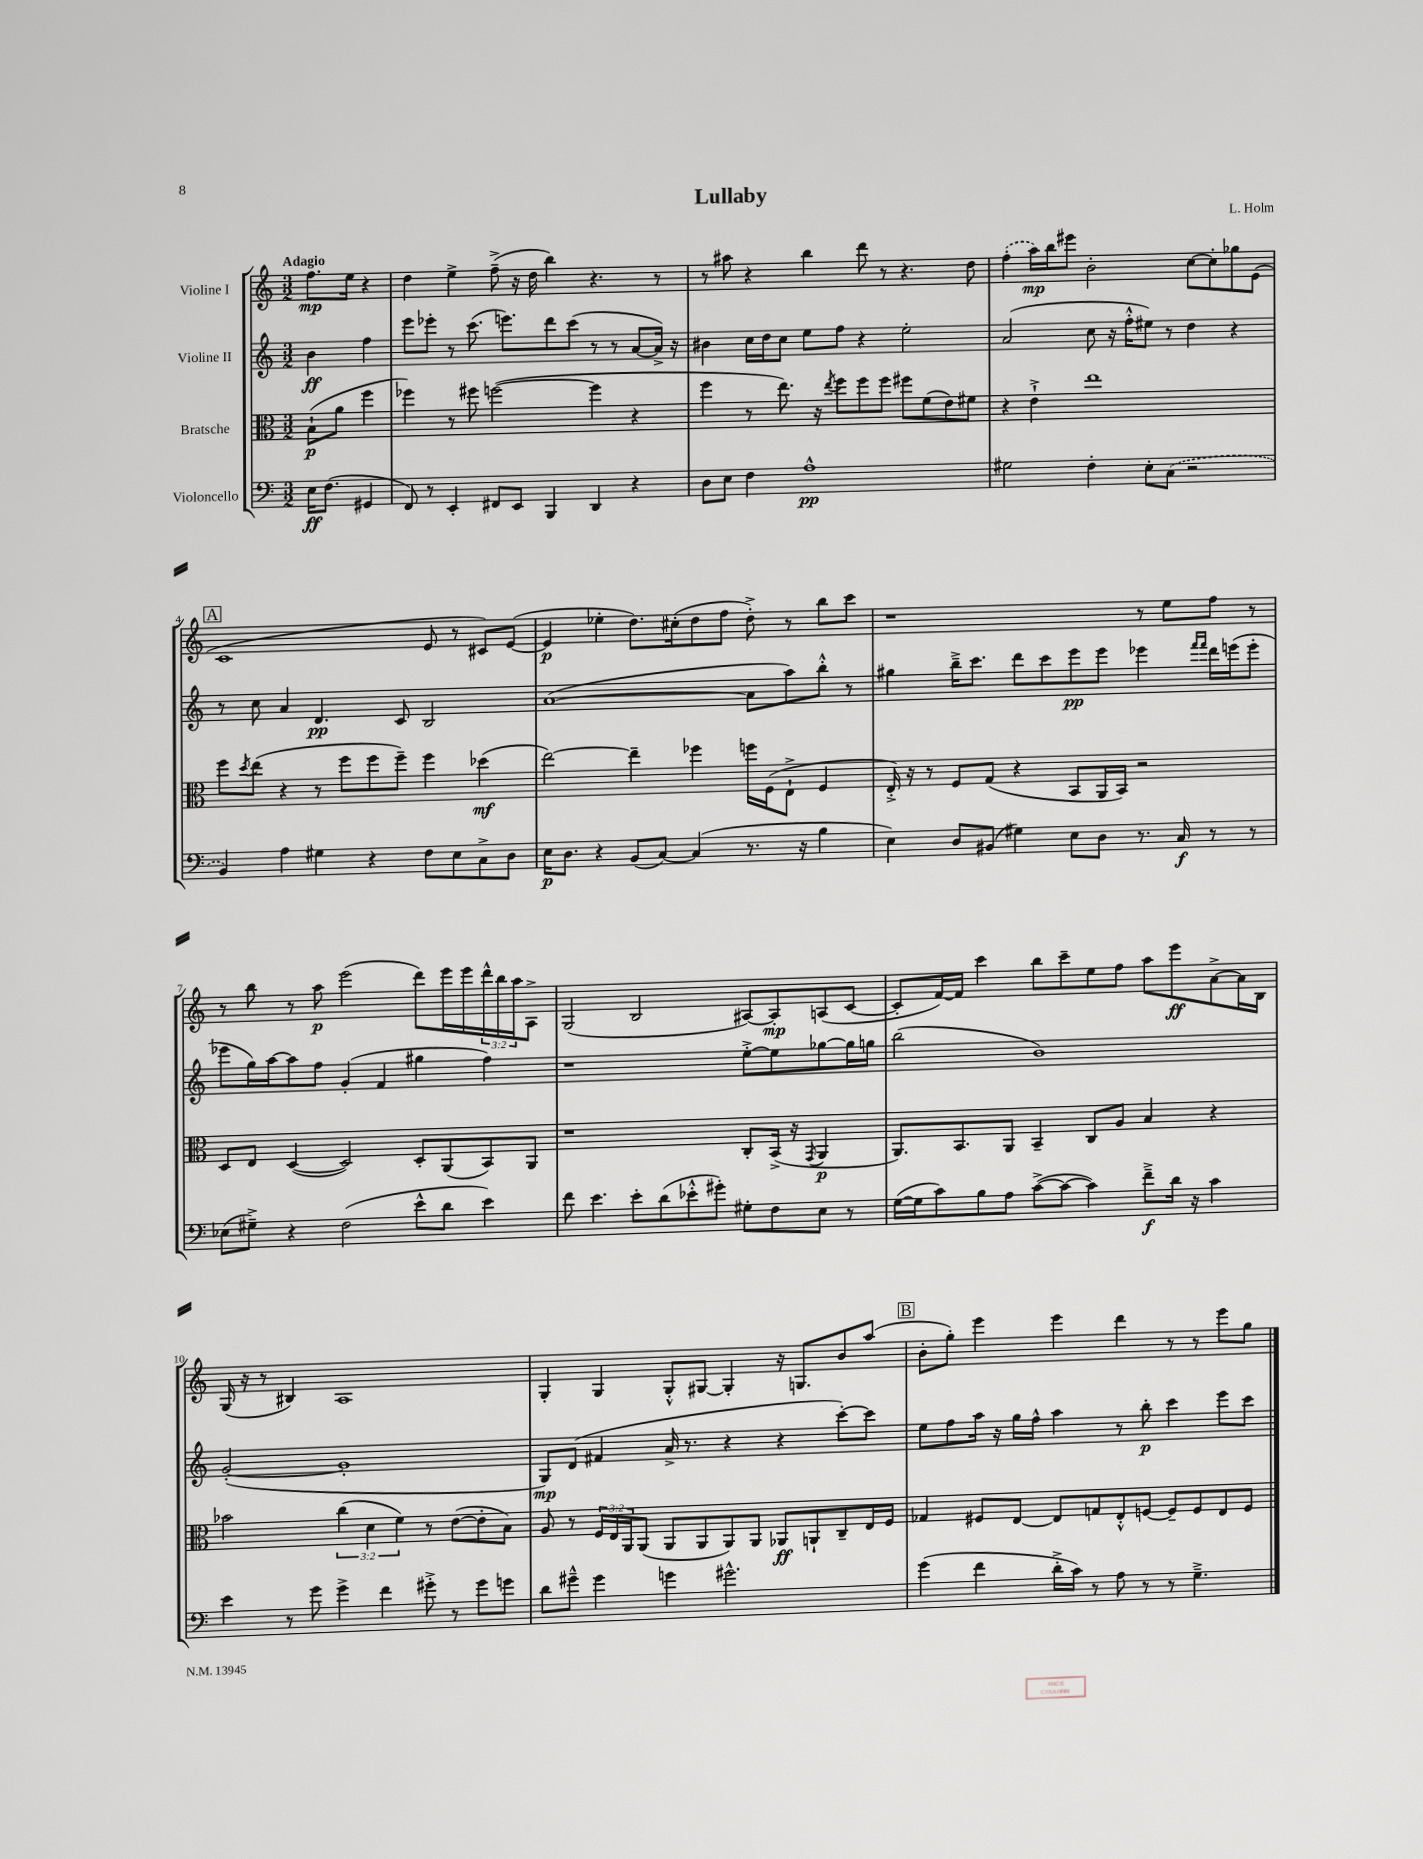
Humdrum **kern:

**kern	**kern	**kern	**kern
*staff4	*staff3	*staff2	*staff1
*clefF4	*clefC3	*clefG2	*clefG2
*k[]	*k[]	*k[]	*k[]
*M3/2	*M3/2	*M3/2	*M3/2
16E	(8B`	4b	8.ff
(8.F	.	.	.
.	8a	.	.
.	.	.	16ee
4GG#	4ff	4ff	4r
=	=	=	=
8FF)	4ff-)	8eee	4dd
8r	.	8eee-'	.
4EE'	8r	8r	4ee^
.	8ff#	(8.ccc	.
8FF#	([2ff	.	(8ff~^
.	.	8.eee)	.
8EE	.	.	16r
.	.	.	16dd
4BBB	.	8ddd	4bb)
.	.	(8ccc	.
4DD	4ff]	8r	4.r
.	.	8r	.
4r	4r	[8a	.
.	.	16a^])	8r
.	.	16r	.
=	=	=	=
8D	4ff	4b#	8r
8E	.	.	8aa#
4F	8r	16cc	4r
.	.	16dd	.
.	8.ee)	8cc	.
1A^^	.	8ee	4bb
.	16r	.	.
.	8qee	.	.
.	8ff	8ff	.
.	8ff	4r	8ddd
.	8ff	.	8r
.	8ff#	2ee'	4.r
.	(8f	.	.
.	8e)	.	.
.	8f#	.	8dd
=	=	=	=
2G#	4r	(2a	(4ff'
.	4e`^	.	16aa)
.	.	.	16bb
.	.	.	8eee#
4F'	1ee	8cc	2b'
.	.	16r	.
.	.	16ff'^^	.
8E'	.	8ee#)	.
(8C	.	8r	.
2r	.	4dd	[8cc
.	.	.	8cc']
.	.	4r	8gg-
.	.	.	(8e
=	=	=	=
4BB)	8ff	8r	1c
.	8qdd	.	.
.	(8ee	8cc	.
4A	4r	4a	.
4G#	8r	4.d	.
.	8ff	.	.
4r	8ff	.	.
.	8ff~)	8c	.
8F	4ff	2B	8e
8E	.	.	8r
8C^	(4dd-	.	8c#)
8D	.	.	([8e
=	=	=	=
16E	[2ee)	([1a	4e]
8.D	.	.	.
4r	.	.	4ee-'
(8BB	4ee~]	.	8.dd)
[8C)	.	.	.
.	.	.	(16cc#'
(4C]	4ff-	.	8dd
.	.	.	8ff
8.r	16ff	8a]	8dd'^)
.	(16F	.	.
.	8E`^	8aa)	8r
16r	.	.	.
4B	4F	8bb'^^	8bb
.	.	8r	8ccc
=	=	=	=
4E)	16E'^)	4gg#	1r
.	16r	.	.
.	8r	.	.
8D	8F	16bb~^	.
.	.	8.ccc	.
(8BB#	(8G	.	.
4G#)	4r	8ddd	.
.	.	8ccc	.
8E	8BB	8eee	.
8D	16AA	8eee	.
.	16BB)	.	.
8.r	2r	4eee-	8r
.	.	.	8ee
16C	.	.	.
.	.	16qqfff	.
.	.	16qqfff	.
8r	.	16ddd	8ff
.	.	(16eee	.
8r	.	8eee'	8r
=	=	=	=
(8E-	8D	8eee-	8r
8G#~^)	8E	16gg)	8bb
.	.	[16aa	.
4r	([4D	8aa]	8r
.	.	8ff	8aa
(2F	2D])	(4g'	(2eee
.	.	4f	.
8e^^	8D'	4gg#	8ddd)
8d	(8AA	.	16eee
.	.	.	16eee
4e)	8BB)	4ff)	24ddd^^
.	.	.	24bb
.	.	.	24aa
.	8AA	.	8A^
=	=	=	=
8f	1r	1r	(2G
4.e	.	.	.
8e'	.	.	2B
(8d	.	.	.
8e-'^^	.	.	.
8g#')	.	.	.
8G#'	8C'	[8ee'^	[8A#)
8F	(16BB^	8ee]	8A#']
.	16r	.	.
.	8qGG	.	.
8E	4AA	[8gg-	(8A
8r	.	16gg-]	[8c
.	.	16gg	.
=	=	=	=
([16G	8.AA)	(2bb	8c']
16G]	.	.	.
8c)	.	.	[16f)
.	8.BB	.	16f]
8B	.	.	4ccc
8A	8AA	.	.
([8c^	4BB~	1b)	8bb
8c_	.	.	8ccc~
4c])	8C	.	8ee
.	8A	.	8ff
8f~^	4B	.	8aa
16d	.	.	8eee
16r	.	.	.
4c	4r	.	[8a^
.	.	.	16a]
.	.	.	16B
=	=	=	=
4e	2b-	([2g'	(16G
.	.	.	16r
.	.	.	8r
8r	.	.	4B#)
8g	.	.	.
4g^	(6cc	1g']	1A
.	6d	.	.
4f	.	.	.
.	6f)	.	.
8g#'^	8r	.	.
8r	([8e	.	.
8g#	8e']	.	.
8g	8B)	.	.
=	=	=	=
8d	8A	8G)	4G'
8g#~^^	8r	(8d	.
4g#	24F	4f#	4G
.	24E	.	.
.	24AA	.	.
.	(8AA	.	.
4g	8AA	16a^	8G'^^
.	.	8.r	.
.	8AA	.	[8G#
2.g#^^	8AA)	4r	4G#']
.	8AA	.	.
.	8AA-	4r	16r
.	.	.	8.G
.	8AA`	.	.
.	8C~	[8ccc')	8b
.	16E	8ccc]	(8aa
.	16F	.	.
=	=	=	=
(4g	4G-	8ee	8b'
.	.	8ff	8gg')
4f	8F#	16aa	4eee
.	.	16r	.
.	[8E	16gg	.
.	.	16ff^^	.
16d'^	8E]	4aa	4eee
16c)	.	.	.
8r	8G	.	.
8A	8E'^^	8r	4ddd
8r	[8F	8bb'	.
8r	8F~]	4ccc	8r
4.G~^	8F	.	8r
.	8E	8eee	8eee
.	8F	8ccc	8gg
==	==	==	==
*-	*-	*-	*-
